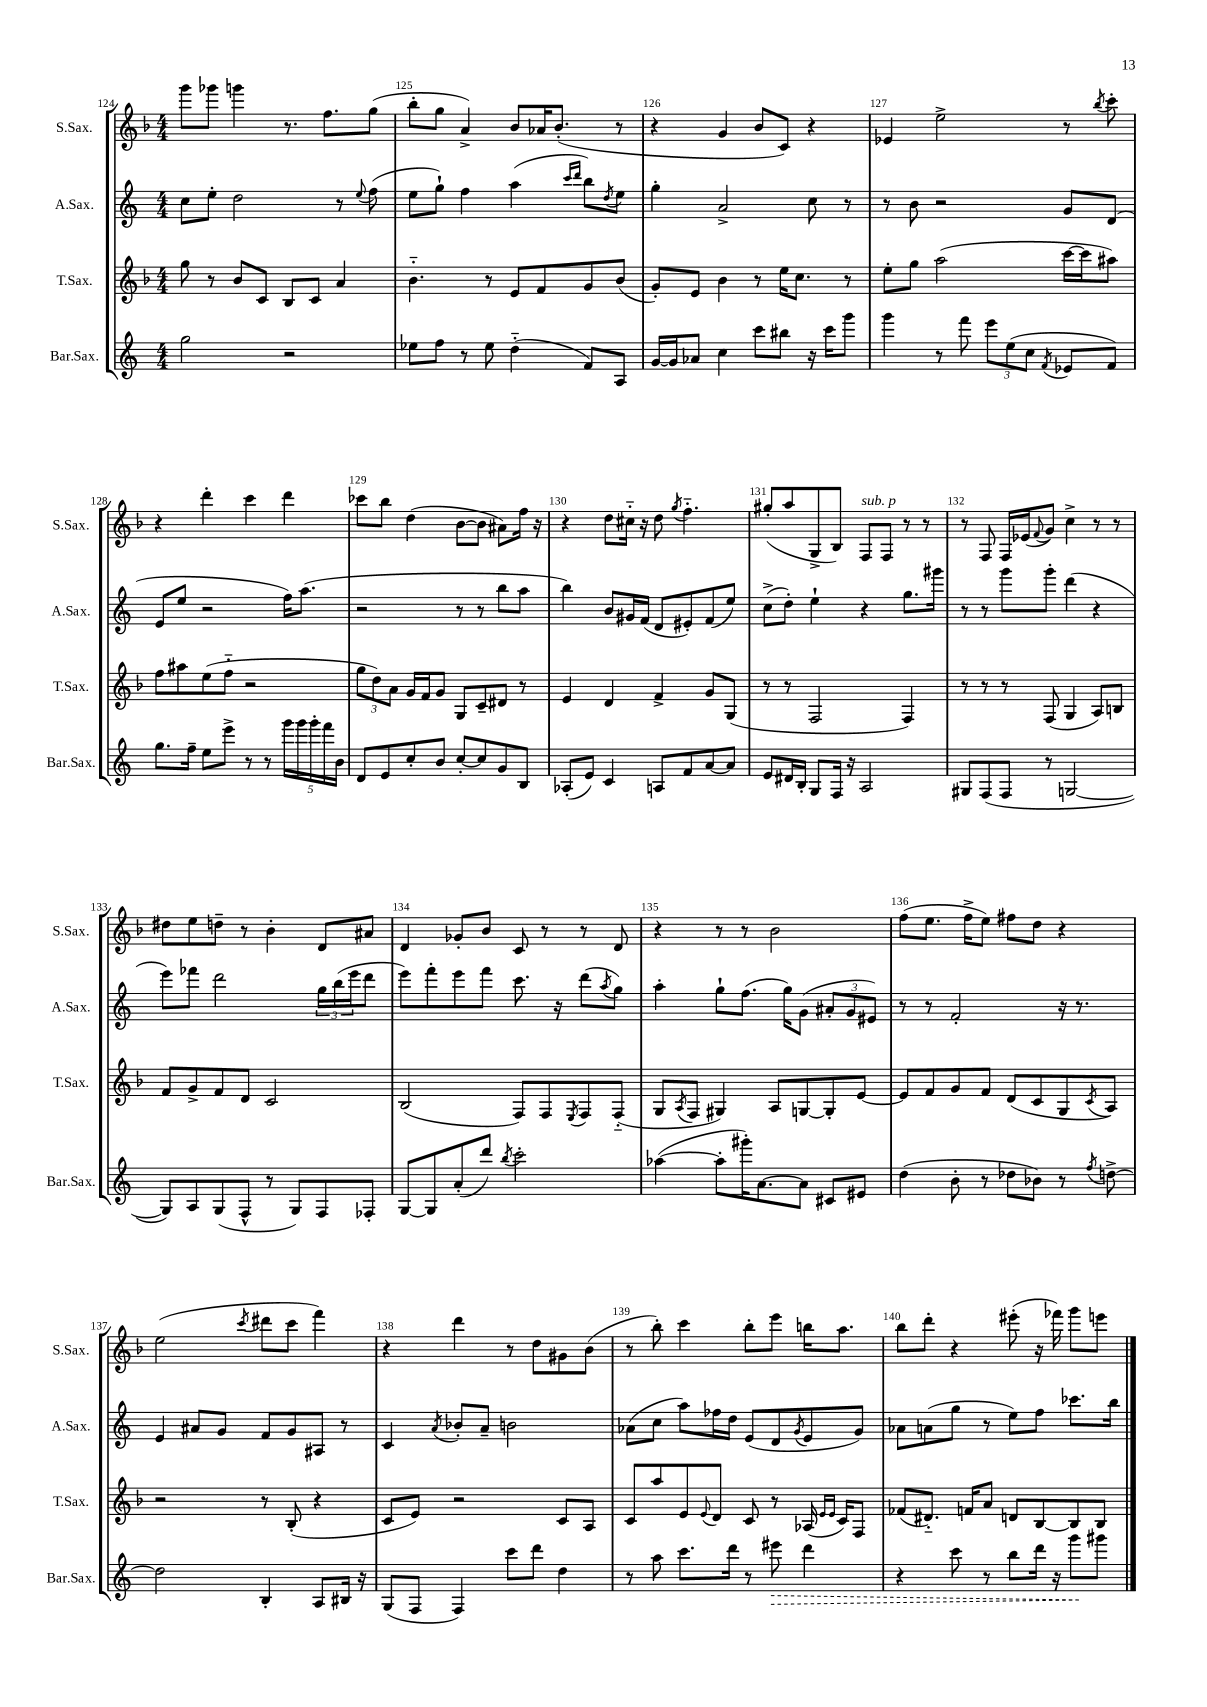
<<
\new StaffGroup <<
\new Staff = "s0" \with { instrumentName = "S.Sax." shortInstrumentName = "S.Sax." } {
    \clef treble \key f \major \numericTimeSignature \time 4/4
    g'''8 ges'''8 g'''4 r8. f''8. g''8( |
    bes''8-. g''8 a'4->) bes'8 aes'16 bes'8.-.( r8 |
    r4 g'4 bes'8 c'8) r4 |
    ees'4 e''2-> r8 \acciaccatura { bes''8 } c'''8-. |
    r4 d'''4-. c'''4 d'''4 |
    ces'''8 bes''8 d''4( bes'8~ bes'8 ais'8) f''16 r16 |
    r4 d''8 cis''16-_ r16 d''8 \acciaccatura { g''8 } f''4.-_ |
    gis''8-.( a''8 g8-> bes8) f8^\markup { \italic "sub. p" } f8 r8 r8 |
    r8 f8 f16 ees'16( \appoggiatura { f'8 } g'8) c''4-> r8 r8 |
    dis''8 e''8 d''8-- r8 bes'4-. d'8 ais'8 |
    d'4 ges'8-. bes'8 c'8 r8 r8 d'8 |
    r4 r8 r8 bes'2 |
    f''8( e''8. f''16-> e''8) fis''8 d''8 r4 |
    e''2( \acciaccatura { c'''8 } dis'''8 c'''8 f'''4) |
    r4 d'''4 r8 d''8 gis'8 bes'8( |
    r8 bes''8-.) c'''4 bes''8-. e'''8 b''16 a''8. |
    bes''8 d'''8-. r4 eis'''8-.( r16 fes'''16) g'''8 e'''8 \bar "|." |
}
\new Staff = "s1" \with { instrumentName = "A.Sax." shortInstrumentName = "A.Sax." } {
    \clef treble \key c \major \numericTimeSignature \time 4/4
    c''8 e''8-. d''2 r8 \appoggiatura { e''8 } f''8( |
    e''8 g''8-!) f''4 a''4( \grace { c'''16 d'''16 } b''8) \acciaccatura { d''8 } e''8 |
    g''4-. a'2-> c''8 r8 |
    r8 b'8 r2 g'8 d'8( |
    e'8 e''8 r2 f''16) a''8.( |
    r2 r8 r8 b''8 a''8 |
    b''4) b'8 gis'16 f'16( d'8 eis'8-.) f'8( e''8) |
    c''8->( d''8-.) e''4-! r4 g''8. gis'''16 |
    r8 r8 g'''8 g'''8-. d'''4( r4 |
    e'''8) fes'''8 d'''2 \tuplet 3/2 { g''16 b''16( e'''16 } d'''8 |
    e'''8) f'''8-. e'''8 f'''8 c'''8. r16 d'''8( \acciaccatura { a''8 } g''8) |
    a''4-. g''8-! f''8.( g''16) g'8( \tuplet 3/2 { ais'8-. g'8 eis'8) } |
    r8 r8 f'2-. r16 r8. |
    e'4 ais'8 g'8 f'8 g'8 ais8 r8 |
    c'4 \acciaccatura { a'8 } bes'8-. a'8-- b'2 |
    aes'8( c''8 a''8) fes''16 d''16 e'8( d'8 \acciaccatura { g'8 } e'8 g'8) |
    aes'8 a'8( g''8 r8 e''8) f''8 ces'''8. b''16 \bar "|." |
}
\new Staff = "s2" \with { instrumentName = "T.Sax." shortInstrumentName = "T.Sax." } {
    \clef treble \key f \major \numericTimeSignature \time 4/4
    g''8 r8 bes'8 c'8 bes8 c'8 a'4 |
    bes'4.-_ r8 e'8 f'8 g'8 bes'8( |
    g'8-.) e'8 bes'4 r8 e''16 c''8. r8 |
    e''8-. g''8 a''2( c'''16~ c'''16 ais''8) |
    f''8 ais''8 e''8( f''8-_ r2 |
    \tuplet 3/2 { g''8 d''8) a'8 } g'16 f'16 g'8 g8 c'8-- dis'8 r8 |
    e'4 d'4 f'4-> g'8 g8( |
    r8 r8 f2 f4) |
    r8 r8 r8 f8( g4 a8) b8 |
    f'8 g'8-> f'8 d'8 c'2 |
    bes2( f8) f8 \acciaccatura { e8 } f8 f8-_( |
    g8 \acciaccatura { a8 } f8 gis4) a8 g8~ g8-. e'8~ |
    e'8 f'8 g'8 f'8 d'8( c'8 g8 \acciaccatura { c'8 } a8) |
    r2 r8 bes8-.( r4 |
    c'8 e'8) r2 c'8 a8 |
    c'8 a''8 e'8 \appoggiatura { e'8 } d'8 c'8 r8 aes16( \grace { e'16 e'16 } c'16) f8 |
    fes'8( dis'8.-_) f'16 a'8 d'8 bes8~ bes8 bes8 \bar "|." |
}
\new Staff = "s3" \with { instrumentName = "Bar.Sax." shortInstrumentName = "Bar.Sax." } {
    \clef treble \key c \major \numericTimeSignature \time 4/4
    g''2 r2 |
    ees''8 f''8 r8 ees''8 d''4-_( f'8) a8 |
    g'16~ g'16 aes'8 c''4 c'''8 bis''8 r16 c'''16 g'''8 |
    g'''4 r8 f'''8 \tuplet 3/2 { e'''8 e''8( c''8 } \acciaccatura { f'8 } ees'8 f'8) |
    g''8. f''16-- e''8 e'''8-> r8 r8 \tuplet 5/4 { g'''16 g'''16 g'''16-. f'''16 b'16 } |
    d'8 e'8 c''8-. b'8 c''8~-. c''8 g'8 b8 |
    aes8-.( e'8) c'4 a8 f'8 a'8~ a'8 |
    e'8 dis'16 b16-. g8 f16 r16 a2 |
    gis8 f8( f8 r8 g2~ |
    g8) a8 g8( f8-^ r8 g8) f8 fes8-. |
    g8~ g8 a'8-.( d'''8) \acciaccatura { b''8 } c'''2-. |
    aes''4~( aes''8-. gis'''16-.) a'8.~ a'8 cis'8 eis'8 |
    d''4( b'8-. r8 des''8 bes'8) r8 \acciaccatura { f''8 } d''8~-> |
    d''2 b4-. a8 bis16 r16 |
    g8( f8 f4) c'''8 d'''8 d''4 |
    r8 a''8 c'''8. d'''16 r8 \once \override Hairpin.style = #'dashed-line eis'''8\> d'''4 |
    r4 c'''8 r8 b''8 d'''16 r16 g'''8\! gis'''8 \bar "|." |
}
>>
>>
\layout { \context { \Score currentBarNumber = #124 \override BarNumber.break-visibility = ##(#f #t #t) barNumberVisibility = #all-bar-numbers-visible } }
